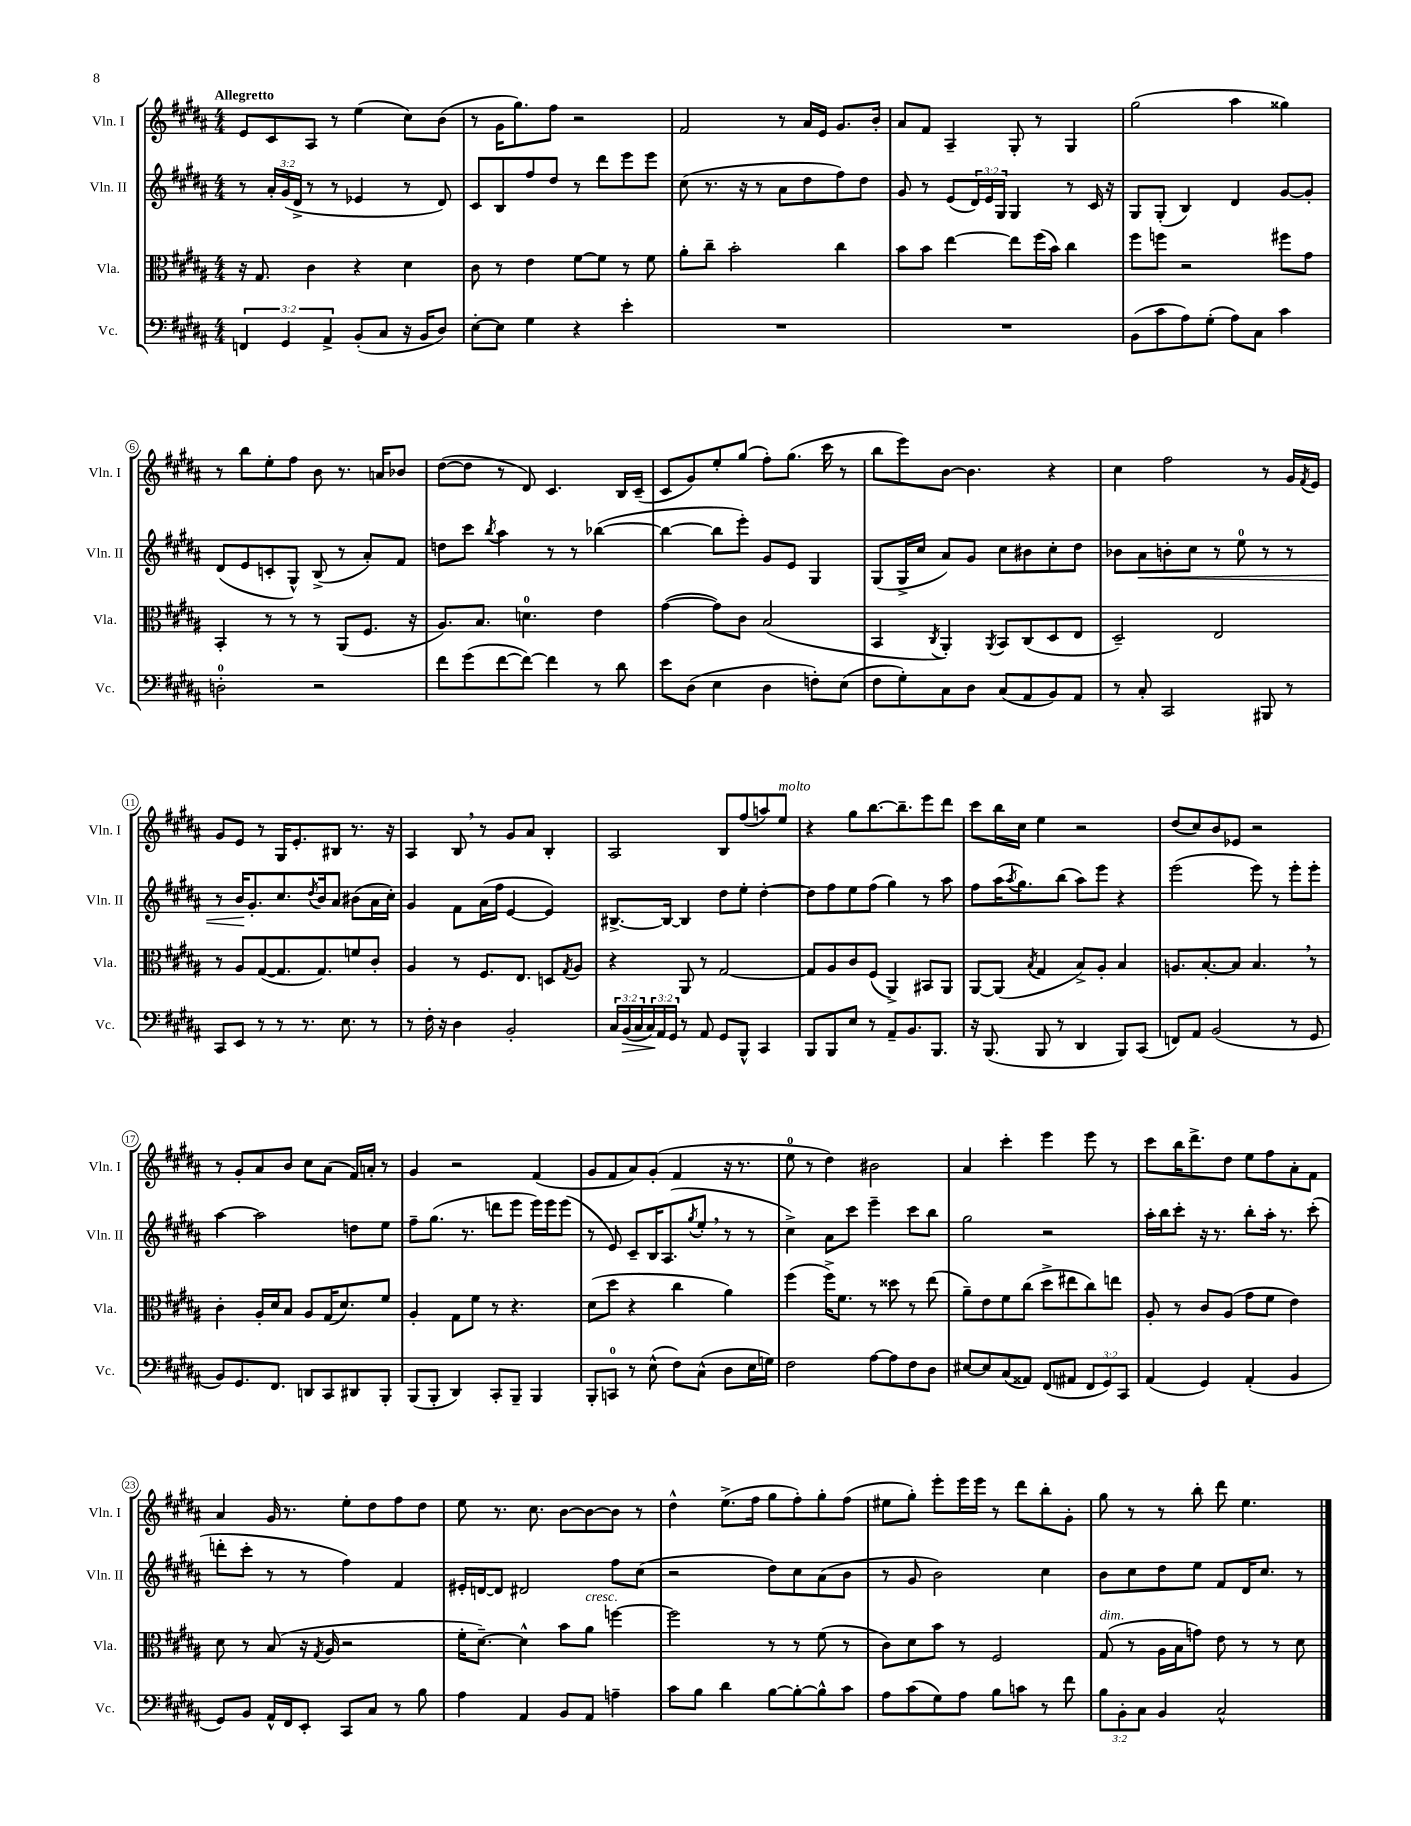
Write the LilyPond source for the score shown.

<<
\new StaffGroup <<
\new Staff = "s0" \with { instrumentName = "Vln. I" shortInstrumentName = "Vln. I" } {
    \clef treble \key b \major \numericTimeSignature \time 4/4 \tempo "Allegretto"
    e'8 cis'8 ais8 r8 e''4( cis''8) b'8( |
    r8 gis'16 gis''8.) fis''8 r2 |
    fis'2 r8 ais'16 e'16 gis'8. b'16-. |
    ais'8 fis'8 ais4-- gis8-. r8 gis4 |
    gis''2( ais''4 gisis''4) |
    r8 b''8 e''8-. fis''8 b'8 r8. a'16 bes'8 |
    dis''8~( dis''8 r8 dis'8) cis'4. b16 cis'16--( |
    cis'8 gis'8) e''8-. gis''8( fis''8-.) gis''8.( cis'''16 r8 |
    b''8 e'''8) b'8~ b'4. r4 |
    cis''4 fis''2 r8 gis'16 \acciaccatura { fis'8 } e'16 |
    gis'8 e'8 r8 gis16 e'8.-. bis8 r8. r16 |
    ais4 b8 \breathe r8 gis'8 ais'8 b4-. |
    ais2 b8 fis''8( a''8) e''8^\markup { \italic "molto" } |
    r4 gis''8 b''8.~ b''8.-- e'''8 dis'''8 |
    cis'''8 b''16 cis''16 e''4 r2 |
    dis''8( cis''8) b'8 ees'8 r2 |
    r8 gis'8-. ais'8 b'8 cis''8 ais'8( fis'16) a'16-. r8 |
    gis'4 r2 fis'4( |
    gis'8 fis'8 ais'8) gis'8-.( fis'4 r16 r8. |
    e''8-0 r8 dis''4) bis'2 |
    ais'4 cis'''4-. e'''4 e'''8 r8 |
    cis'''8 b''16 dis'''8.-> dis''8 e''8 fis''8 ais'8-. fis'8 |
    ais'4 gis'16 r8. e''8-. dis''8 fis''8 dis''8 |
    e''8 r8. cis''8. b'8~ b'8~ b'8 r8 |
    dis''4-^ e''8.->( fis''16 gis''8 fis''8-.) gis''8-. fis''8( |
    eis''8 gis''8-.) e'''8-. e'''16 e'''16 r8 dis'''8 b''8-. gis'8-. |
    gis''8 r8 r8 b''8-. dis'''8 e''4. \bar "|." |
}
\new Staff = "s1" \with { instrumentName = "Vln. II" shortInstrumentName = "Vln. II" } {
    \clef treble \key b \major \numericTimeSignature \time 4/4 \override Staff.TupletNumber.text = #tuplet-number::calc-fraction-text
    r8 \tuplet 3/2 { ais'16-. gis'16( dis'16-> } r8 r8 ees'4 r8 dis'8) |
    cis'8 b8 fis''8 dis''8 r8 dis'''8 e'''8 e'''8 |
    cis''8( r8. r16 r8 ais'8 dis''8 fis''8) dis''8 |
    gis'8 r8 e'8( \tuplet 3/2 { dis'16) e'16 gis16 } gis4 r8 cis'16 r16 |
    gis8 gis8-.( b4) dis'4 gis'8~ gis'8-. |
    dis'8( e'8 c'8-. gis8-^) b8->( r8 ais'8-.) fis'8 |
    d''8 cis'''8 \acciaccatura { b''8 } ais''4 r8 r8 bes''4~( |
    bes''4~ bes''8 e'''8-.) gis'8 e'8 gis4 |
    gis8( gis16-> cis''16 ais'8) gis'8 cis''8 bis'8 cis''8-. dis''8 |
    bes'8 ais'8\< b'8-. cis''8 r8 e''8-0 r8 r8 |
    r8 b'16\! gis'8.-. cis''8. \acciaccatura { dis''8 } b'16 ais'8 bis'8( ais'16 cis''16-.) |
    gis'4 fis'8 ais'16( fis''16 e'4~ e'4) |
    bis8.~-> bis16~ bis4 dis''8 e''8-. dis''4~-. |
    dis''8 fis''8 e''8 fis''8( gis''4) r8 ais''8 |
    fis''8 ais''16( \acciaccatura { ais''8 } gis''8.) b''8( ais''8) e'''8 r4 |
    e'''2( e'''8) r8 e'''8-. e'''8-. |
    ais''4~ ais''2 d''8 e''8 |
    fis''8-- gis''8.( r8. d'''8 e'''8 e'''16) e'''16 e'''8( |
    r8 e'8) cis'8-- b16 ais8.( \acciaccatura { gis''8 } e''8-. \breathe r8 r8 |
    cis''4->) ais'8 cis'''8 e'''4-- cis'''8 b''8 |
    gis''2 r2 |
    ais''16-. b''16 cis'''8-. r16 r8. b''8-. ais''16-. r8. cis'''8-.( |
    d'''8-. cis'''8-. r8 r8 fis''4) fis'4 |
    eis'16-. d'16~ d'8 dis'2 fis''8 cis''8( |
    r2 dis''8) cis''8 ais'8( b'8 |
    r8 gis'8 b'2) cis''4 |
    b'8 cis''8 dis''8 e''8 fis'8 dis'16 cis''8. r8 \bar "|." |
}
\new Staff = "s2" \with { instrumentName = "Vla." shortInstrumentName = "Vla." } {
    \clef alto \key b \major \numericTimeSignature \time 4/4
    r16 gis8. cis'4 r4 dis'4 |
    cis'8 r8 e'4 fis'8~ fis'8 r8 fis'8 |
    ais'8-. cis''8-- b'2-. cis''4 |
    b'8 b'8 e''4~ e''8 fis''16( b'16) cis''4 |
    fis''8 f''8 r2 fis''8 gis'8 |
    b,4-. r8 r8 r8 ais,8( fis8. r16 |
    ais8.) b8. d'4.-0 e'4 |
    gis'4~( gis'8) cis'8 b2( |
    b,4 \acciaccatura { cis8 } ais,4-.) \acciaccatura { ais,8 } b,8 cis8( dis8 e8 |
    dis2--) e2 |
    r8 ais8 gis8~( gis8. gis8.) f'8 cis'8-. |
    ais4 r8 fis8. e8. d8 \acciaccatura { gis8 } ais8 |
    r4 ais,8 r8 gis2~ |
    gis8 ais8 cis'8 fis8( ais,4->) bis,8 ais,8 |
    ais,8~ ais,8( \acciaccatura { b8 } gis4 b8->) ais8-. b4 |
    a8. b8.~-. b8 b4. \breathe r8 |
    cis'4-. ais16-. dis'16 b8 ais8 gis16( dis'8.) fis'8 |
    ais4-. gis8 fis'8 r8 r4. |
    dis'8( dis''8 r4 cis''4 ais'4) |
    fis''4( fis''16->) fis'8. r8 disis''8 r8 e''8( |
    ais'8--) e'8 fis'8 cis''8( dis''8-> eis''8 cis''8) e''8 |
    ais8-. r8 cis'8 ais8( gis'8 fis'8 e'4) |
    dis'8 r8 b8( r16 \acciaccatura { gis8 } ais16 r2 |
    fis'16-. dis'8.~--) dis'4-^ b'8 ais'8^\markup { \italic "cresc." } f''4~ |
    f''2 r8 r8 fis'8( r8 |
    cis'8) dis'8 b'8 r8 fis2 |
    gis8^\markup { \italic "dim." }( r8 ais16 b16 g'8) e'8 r8 r8 dis'8 \bar "|." |
}
\new Staff = "s3" \with { instrumentName = "Vc." shortInstrumentName = "Vc." } {
    \clef bass \key b \major \numericTimeSignature \time 4/4 \override Staff.TupletNumber.text = #tuplet-number::calc-fraction-text
    \tuplet 3/2 { f,4 gis,4 ais,4-> } b,8-.( cis8 r16 b,16 dis8) |
    e8~-. e8 gis4 r4 e'4-. |
    R1 |
    R1 |
    b,8( cis'8 ais8) gis8-.( ais8) cis8 cis'4 |
    d2-0-. r2 |
    fis'8 gis'8( fis'8~ fis'8~) fis'4 r8 dis'8 |
    e'8 dis8( e4 dis4 f8-.) e8( |
    fis8 gis8-.) cis8 dis8 cis8( ais,8 b,8) ais,8 |
    r8 cis8-. cis,2 bis,,8 r8 |
    cis,8 e,8 r8 r8 r8. e8. r8 |
    r8 fis16-. r16 dis4 b,2-. |
    \tuplet 3/2 { cis16 b,16\>( cis16 } \tuplet 3/2 { cis16\!) ais,16 gis,16 } r8 ais,8 gis,8 b,,8-^ cis,4 |
    b,,8 b,,8 e8 r8 ais,8-- b,8. b,,8. |
    r16 b,,8.( b,,8 r8 dis,4 b,,8) cis,8( |
    f,8) ais,8 b,2( r8 gis,8 |
    b,8) gis,8. fis,8. d,8 cis,8 dis,8 b,,8-. |
    b,,8( b,,8-. dis,4) cis,8-. b,,8-- b,,4 |
    b,,8-. c,8-0 r8 e8-^( fis8) cis8-^( dis8 e16 g16) |
    fis2 ais8~ ais8 fis8 dis8 |
    eis8~ eis8 cis8( aisis,8) fis,8( ais,8 \tuplet 3/2 { fis,8 gis,8) cis,8 } |
    ais,4( gis,4) ais,4-.( b,4 |
    gis,8) b,8 ais,16-^ fis,16 e,8-. cis,8 cis8 r8 b8 |
    ais4 ais,4 b,8 ais,8 a4-- |
    cis'8 b8 dis'4 b8~ b8~-. b8-^ cis'8 |
    ais8 cis'8( gis8) ais8 b8 c'8 r8 fis'8 |
    \tuplet 3/2 { b8 b,8-. cis8 } b,4 cis2-^ \bar "|." |
}
>>
>>
\layout { \context { \Score \override BarNumber.stencil = #(make-stencil-circler 0.1 0.3 ly:text-interface::print) } }
